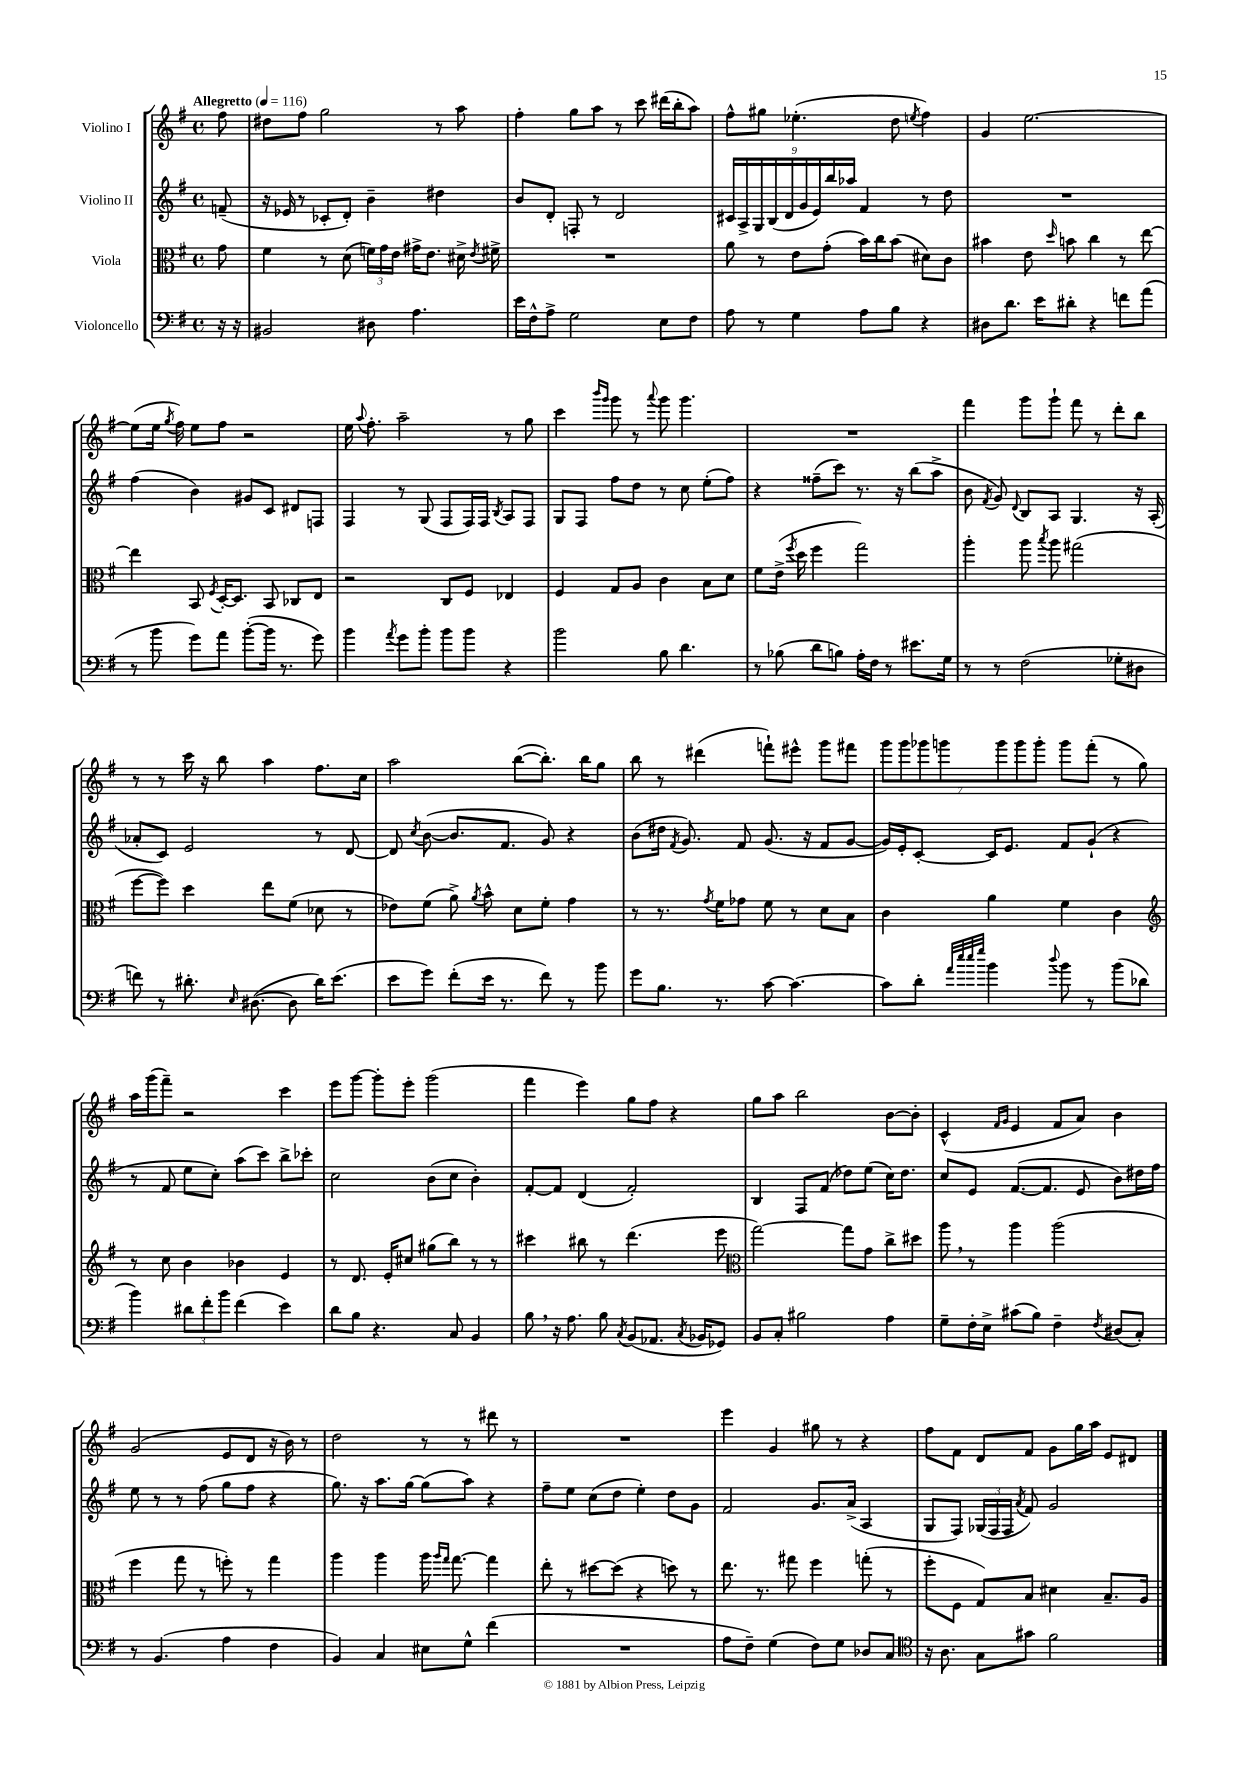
<<
\new StaffGroup <<
\new Staff = "s0" \with { instrumentName = "Violino I" } {
    \clef treble \key g \major \defaultTimeSignature \time 4/4 \partial 8 \tempo "Allegretto" 4 = 116
    \autoBeamOff fis''8 |
    dis''8[ fis''8] g''2 r8 a''8 |
    fis''4-. g''8[ a''8] r8 c'''8 dis'''16[( b''16-. a''8]) |
    fis''8[-^ gis''8] ees''4.-.( d''8 \acciaccatura { e''8 } fis''4) |
    g'4 e''2.~ |
    e''8[( e''16] \acciaccatura { g''8 } fis''16) e''8[ fis''8] r2 |
    e''16 \appoggiatura { a''8 } fis''8.-. a''2-- r8 g''8 |
    c'''4 \grace { b'''16[ g'''16] } g'''8 r8 \appoggiatura { a'''8 } g'''8 g'''4. |
    R1 |
    fis'''4 g'''8[ g'''8]-! fis'''8 r8 d'''8[-. b''8] |
    r8 r8 c'''16 r16 b''8 a''4 fis''8.[ c''16] |
    a''2 b''8[~( b''8.]-.) b''16[ g''8] |
    b''8 r8 dis'''4( f'''8[-!) eis'''8]-^ g'''8[ fis'''8] |
    \tuplet 7/4 { g'''8[ g'''8 ges'''8 g'''8 g'''8 g'''8 g'''8]-. } g'''8[ fis'''8]-.( r8 g''8) |
    a''16[ g'''16( fis'''8]--) r2 c'''4 |
    e'''8[ g'''8]~ g'''8[-. e'''8]-. g'''2( |
    fis'''4 e'''4) g''8[ fis''8] r4 |
    g''8[ a''8] b''2 b'8[~ b'8]-. |
    c'4-^( \grace { fis'16[ g'16] } e'4 fis'8[ a'8]) b'4 |
    g'2( e'8[ d'8] r16 b'16) r8 |
    d''2 r8 r8 dis'''8 r8 |
    R1 |
    e'''4 g'4 gis''8 r8 r4 |
    fis''8[ fis'8] d'8[ fis'8] g'8[ g''16 a''16] e'8[ dis'8] \bar "|." |
}
\new Staff = "s1" \with { instrumentName = "Violino II" } {
    \clef treble \key g \major \defaultTimeSignature \time 4/4 \partial 8
    \autoBeamOff f'8--( |
    r16 ees'16 r8 ces'8[-. d'8]-.) b'4-- dis''4 |
    b'8[ d'8]-. f8-. r8 d'2 |
    \tuplet 9/8 { cis'16[ a16-> g16 b16( d'16 g'16 e'16) b''16 aes''16] } fis'4 r8 d''8 |
    R1 |
    fis''4( b'4) gis'8[ c'8] dis'8[ f8] |
    fis4 r8 g8( fis8[ fis16) fis16] \acciaccatura { b8 } a8[ fis8] |
    g8[ fis8] fis''8[ d''8] r8 c''8 e''8[-.( fis''8]) |
    r4 fisis''8[--( c'''8]) r8. r16 b''8[( a''8]-> |
    b'8 \acciaccatura { fis'8 } g'8) \appoggiatura { d'8 } b8[ a8] g4. r16 a16-.( |
    aes'8[-. c'8]) e'2 r8 d'8~ |
    d'8 \acciaccatura { c''8 } b'8~( b'8.[ fis'8.] g'8) r4 |
    b'8[( dis''16] \acciaccatura { fis'8 } g'8.) fis'8 g'8.( r16 fis'8[ g'8]~ |
    g'16[) e'16-. c'8]~-. c'16[ e'8.] fis'8[ g'8]-!( r4 |
    r8 fis'8 e''8[ c''8]-.) a''8[( c'''8]) b''8[-> ces'''8]-. |
    c''2 b'8[( c''8] b'4-.) |
    fis'8[~-. fis'8] d'4( fis'2-.) |
    b4 fis8[ fis'8]( des''8[) e''8]( c''16[) des''8.] |
    c''8[ e'8] fis'8.[~( fis'8.] e'8 b'8[) dis''16 fis''16] |
    e''8 r8 r8 fis''8( g''8[ fis''8] r4 |
    g''8.) r16 a''8.[ g''16]~ g''8[( a''8]) r4 |
    fis''8[-- e''8] c''8[( d''8] e''4-.) d''8[ g'8] |
    fis'2 g'8.[ a'16]->( a4 |
    g8[ fis8]) \tuplet 3/2 { ges16[( fis16 fis16] } \acciaccatura { a'8 } fis'8) g'2 \bar "|." |
}
\new Staff = "s2" \with { instrumentName = "Viola" } {
    \clef alto \key g \major \defaultTimeSignature \time 4/4 \partial 8
    \autoBeamOff g'8 |
    fis'4 r8 d'8( \tuplet 3/2 { f'16[) g'16 e'16] } gis'16[-> e'8.] dis'16-> \acciaccatura { e'8 } fis'16-> |
    R1 |
    a'8 r8 e'8[ g'8]-.( b'16[) c''16 b'8]( dis'8[) c'8] |
    bis'4 e'8 \grace { d''16 } b'8 c''4 r8 e''8~ |
    e''4 b,8 \acciaccatura { fis8 } d16[~-. d8.] b,8 ces8[ e8] |
    r2 c8[ fis8] ees4 |
    fis4 g8[ a8] c'4 b8[ d'8] |
    fis'8[ e'16]->( \acciaccatura { fis''8 } d''16 fis''4 g''2) |
    a''4-. a''8 \acciaccatura { b''8 } a''8 gis''2( |
    fis''8[~ fis''8]) d''4 e''8[ fis'8]( des'8 r8 |
    ees'8[) fis'8]( a'8->) \acciaccatura { a'8 } b'8-^ d'8[ fis'8]-. g'4 |
    r8 r8. \acciaccatura { g'8 } fis'16[ ges'8] fis'8 r8 d'8[ b8] |
    c'4 a'4 fis'4 c'4 |
    \clef treble r8 c''8 b'4 bes'4 e'4 |
    r8 d'8. e'16[-. cis''8] gis''8[( b''8]) r8 r8 |
    cis'''4 bis''8 r8 d'''4.( e'''8 |
    \clef alto g''2~) g''8[ g'8] c''8[-> dis''8] |
    a''8 \breathe r8 a''4 a''2( |
    fis''4 g''8 r8 f''8-.) r8 g''4 |
    a''4 a''4 a''16 \grace { a''16[ g''16] } g''8.~ g''4 |
    e''8-. r8 dis''8[~ dis''8]( r4 d''8) r8 |
    e''8. r8. gis''8 fis''4 g''8-.( r8 |
    fis''8[-. fis8] g8[) b8] dis'4 b8.[-- a16] \bar "|." |
}
\new Staff = "s3" \with { instrumentName = "Violoncello" } {
    \clef bass \key g \major \defaultTimeSignature \time 4/4 \partial 8
    \autoBeamOff r16 r16 |
    bis,2 dis8 a4. |
    e'16[ fis16-^ a8]-> g2 e8[ fis8] |
    a8 r8 g4 a8[ b8] r4 |
    dis8[ d'8.] e'16[ dis'8]-. r4 f'8[ a'8]( |
    r8 b'8 g'8[) a'8] b'8[~-.( b'16] r8. g'8) |
    b'4 \acciaccatura { a'8 } g'8[ b'8]-. b'8[ b'8] r4 |
    b'2 b8 d'4. |
    r8 bes8( d'8[ b8]) a16[-. fis16] r8 eis'8.[ g16] |
    r8 r8 fis2( ges8[-. dis8] |
    f'8) r8 dis'8.-. \grace { e16 } dis8.~( dis8 dis'16[) e'8.]( |
    e'8[ g'8]) fis'8[-.( e'16] r8. fis'8) r8 b'8 |
    g'8[ b8.] r8. c'8~ c'4.~ |
    c'8[ d'8]-. \grace { a'32[ e''32 e''32 g''32] } b'4 \appoggiatura { d''8 } b'8 r8 b'8[( des'8] |
    b'4) \tuplet 3/2 { dis'8[ fis'8-. b'8] } fis'4( e'4) |
    d'8[ b8] r4. c8 b,4 |
    b8 \breathe r16 a8. b8 \acciaccatura { c8 } b,8[( aes,8.] \acciaccatura { c8 } bes,16[ ges,8]) |
    b,8[ c8]-. bis2 a4 |
    g8[-- fis16-. e16]-> cis'8[( b8]) fis4-- \acciaccatura { fis8 } dis8[( c8]-.) |
    r8 b,4.( a4 fis4 |
    b,4) c4 eis8[ g8]-^ fis'4( |
    R1 |
    a8[ fis8]--) g4( fis8[) g8] des8[ c8] |
    \clef tenor r16 a8. g8[ gis'8] fis'2 \bar "|." |
}
>>
>>
\layout { \context { \Score \remove "Bar_number_engraver" } }
